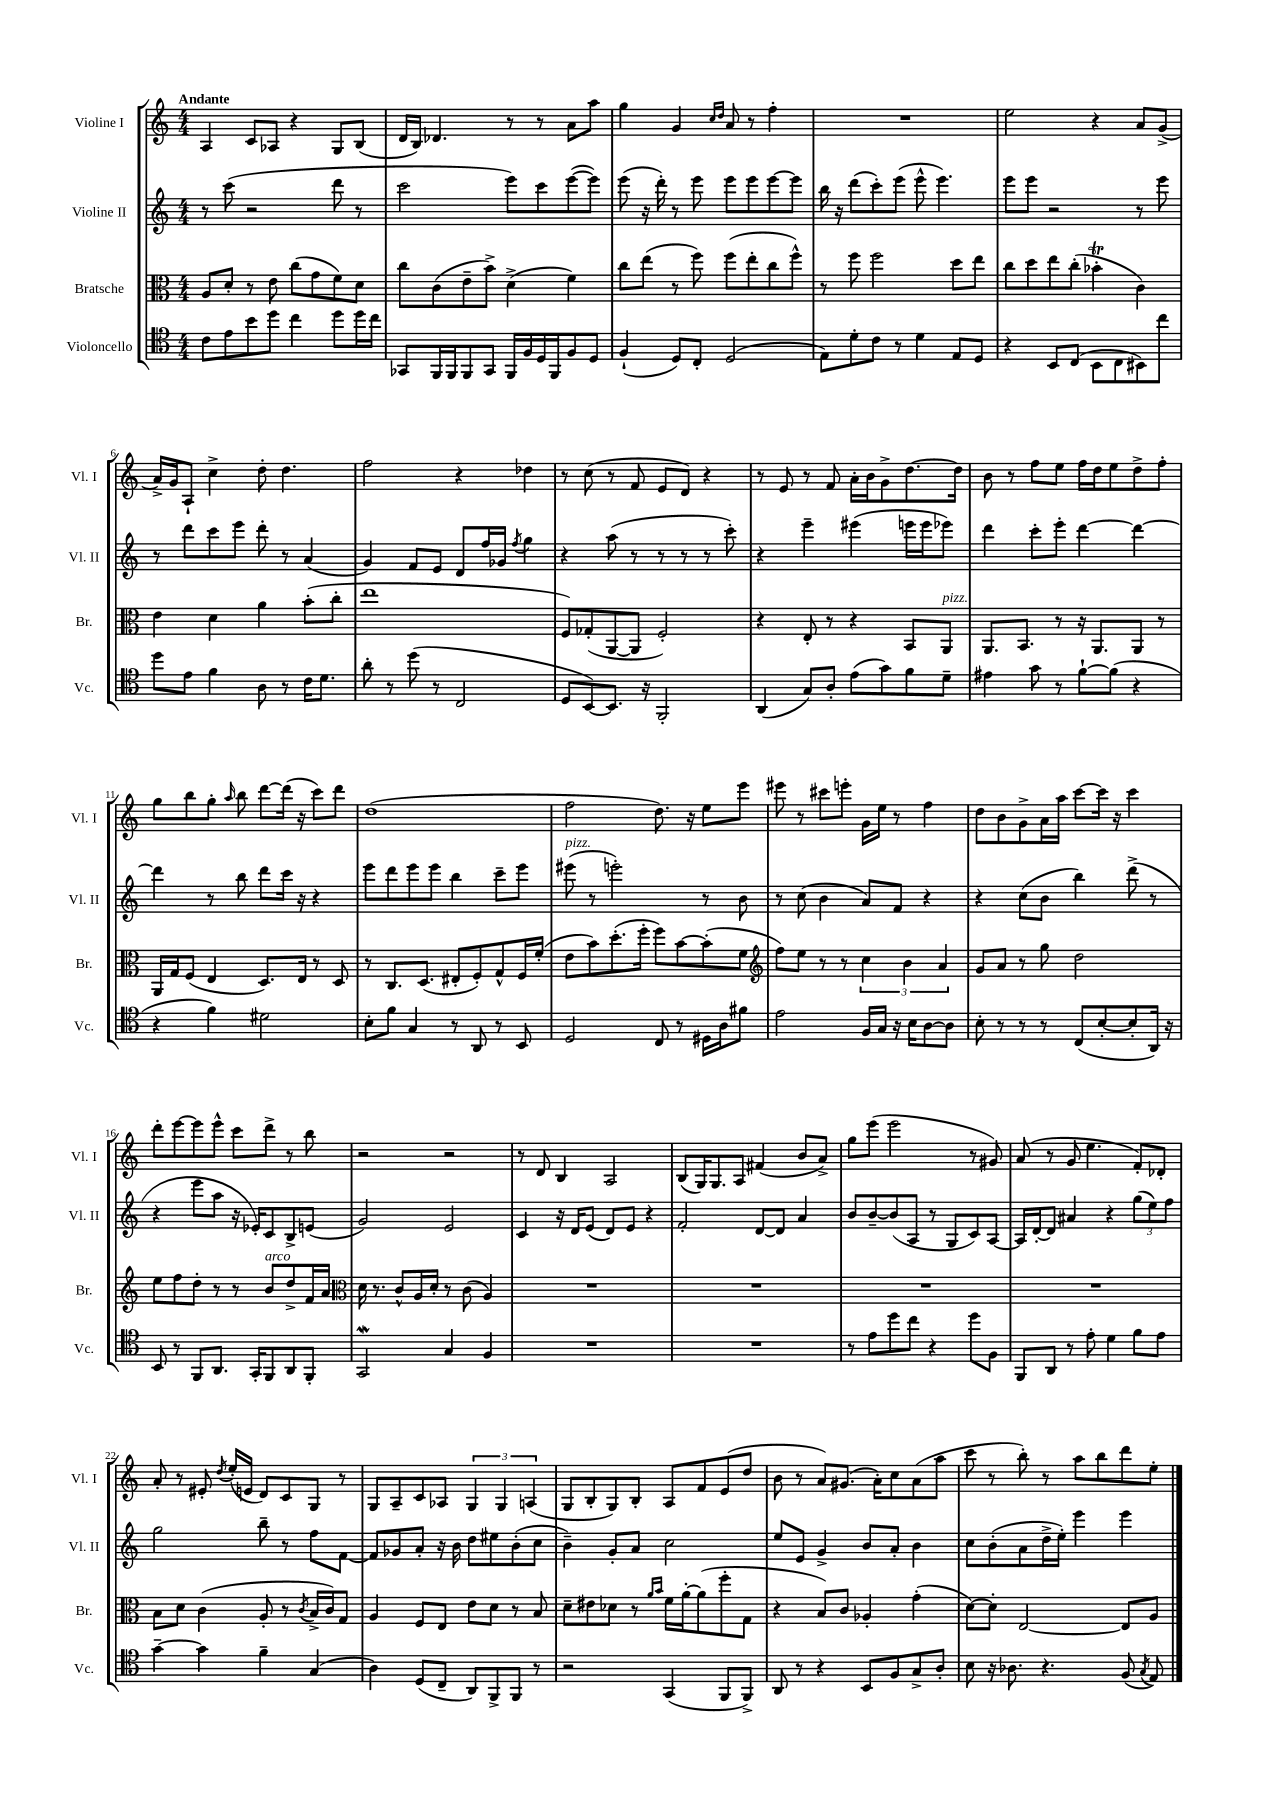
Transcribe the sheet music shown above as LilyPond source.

<<
\new StaffGroup <<
\new Staff = "s0" \with { instrumentName = "Violine I" shortInstrumentName = "Vl. I" } {
    \clef treble \key c \major \numericTimeSignature \time 4/4 \tempo "Andante"
    \autoBeamOff a4 c'8[ aes8] r4 g8[ b8]( |
    d'16[ b16]) des'4. r8 r8 a'8[ a''8] |
    g''4 g'4 \grace { c''16[ d''16] } a'8 r8 f''4-. |
    R1 |
    e''2 r4 a'8[ g'8]->( |
    a'16[->) g'16 a8]-! c''4-> d''8-. d''4. |
    f''2 r4 des''4 |
    r8 c''8( r8 f'8 e'8[ d'8]) r4 |
    r8 e'8 r8 f'8 a'16[-. b'16 g'8-> d''8.~ d''16] |
    b'8 r8 f''8[ e''8] f''16[ d''16 e''8 d''8-> f''8]-. |
    g''8[ b''8 g''8]-. \grace { a''16 } b''8 d'''8[~ d'''16]( r16 c'''8[) d'''8] |
    d''1( |
    f''2 d''8.) r16 e''8[ e'''8] |
    eis'''8 r8 cis'''8[ e'''8]-. g'16[ e''16] r8 f''4 |
    d''8[ b'8 g'8-> a'16 a''16] c'''8[~ c'''16] r16 c'''4 |
    d'''8[-. e'''8~ e'''8 e'''8]-^ c'''8[ d'''8]-> r8 b''8 |
    r2 r2 |
    r8 d'8 b4 a2 |
    b8[( g16) g8. a8] fis'4( b'8[ a'8]->) |
    g''8[ e'''8]( e'''2 r8 gis'8) |
    a'8( r8 g'8 e''4. f'8[-.) des'8]-. |
    a'8-. r8 eis'8-. \acciaccatura { d''8 } e''16[-.( e'16] d'8[) c'8 g8] r8 |
    g8[ a8-- c'8 aes8] \tuplet 3/2 { g4 g4 a4( } |
    g8[ b8-. g8) b8]-. a8[ f'8 e'8( d''8] |
    b'8 r8 a'8[) gis'8.]( a'16[-.) c''8 a'8( a''8] |
    c'''8 r8 b''8-.) r8 a''8[ b''8 d'''8 e''8]-. \bar "|." |
}
\new Staff = "s1" \with { instrumentName = "Violine II" shortInstrumentName = "Vl. II" } {
    \clef treble \key c \major \numericTimeSignature \time 4/4
    \autoBeamOff r8 c'''8( r2 d'''8 r8 |
    c'''2 e'''8[) c'''8 e'''8~( e'''8]) |
    e'''8( r16 d'''16-.) r8 e'''8 e'''8[ e'''8 e'''8~ e'''8] |
    b''16 r16 d'''8[( c'''8-.) e'''8]( e'''8-^ e'''4.) |
    e'''8[ e'''8] r2 r8 e'''8 |
    r8 d'''8[ c'''8 e'''8] d'''8-. r8 a'4( |
    g'4) f'8[ e'8] d'8[ f''16 ges'16] \acciaccatura { f''8 } g''4 |
    r4 a''8( r8 r8 r8 r8 c'''8-.) |
    r4 e'''4-- eis'''4( e'''16[ e'''16 ees'''8]) |
    d'''4 c'''8[-. e'''8]-. d'''4~ d'''4~ |
    d'''4 r8 b''8 d'''8[ c'''16] r16 r4 |
    e'''8[ d'''8 e'''8 e'''8] b''4 c'''8[-- e'''8] |
    eis'''8^\markup { \italic "pizz." }( r8 e'''2-.) r8 b'8 |
    r8 c''8( b'4 a'8[) f'8] r4 |
    r4 c''8[( b'8] b''4) d'''8->( r8 |
    r4 e'''8[ a''8] r16 ees'16[-.) c'8 b8-> e'8]( |
    g'2) e'2 |
    c'4 r16 d'16[ e'8]( d'8[) e'8] r4 |
    f'2-. d'8[~ d'8] a'4 |
    b'8[ b'8~-- b'8( a8] r8 g8[ c'8) a8]~ |
    a16[ d'16~-. d'8] ais'4 r4 \tuplet 3/2 { g''8[( e''8) f''8] } |
    g''2 b''8-- r8 f''8[ f'8]~ |
    f'8[ ges'8 a'8]-. r16 b'16 d''8[ eis''8 b'8-.( c''8] |
    b'4--) g'8[-. a'8] c''2 |
    e''8[ e'8] g'4-> b'8[ a'8]-. b'4 |
    c''8[ b'8-.( a'8 d''16-> e''16]-.) e'''4 e'''4 \bar "|." |
}
\new Staff = "s2" \with { instrumentName = "Bratsche" shortInstrumentName = "Br." } {
    \clef alto \key c \major \numericTimeSignature \time 4/4
    \autoBeamOff a8[ d'8]-. r8 e'8 c''8[( g'8 f'8) d'8] |
    c''8[ c'8( e'8-- b'8]->) d'4->( f'4) |
    c''8[ e''8]( r8 f''8) f''8[( e''8-. c''8 f''8]-^) |
    r8 f''8 f''2 d''8[ e''8] |
    c''8[ d''8 e''8 c''8]-.( bes'4-.\trill c'4) |
    e'4 d'4 a'4 b'8[-.( c''8]-. |
    e''1 |
    f8[) ges8-.( a,8~ a,8] f2-.) |
    r4 e8-. r8 r4 b,8[ a,8]^\markup { \italic "pizz." } |
    a,8.[ b,8.] r8 r16 a,8.[ a,8] r8 |
    a,16[ g16 f8]( e4 d8.[) e16] r8 d8 |
    r8 c8.[ d8.]( eis8[-. f8-.) g8-^ f16 f'16]-.( |
    e'8[ b'8) d''8.-.( f''16]-. f''8[) b'8~ b'8-.( f'8] |
    \clef treble f''8[) e''8] r8 r8 \tuplet 3/2 { c''4 b'4 a'4 } |
    g'8[ a'8] r8 g''8 d''2 |
    e''8[ f''8 d''8]-. r8 r8 b'8[^\markup { \italic "arco" } d''8-> f'16 a'16] |
    \clef alto d'16 r8. c'8[-^ a16 d'16]-. r8 c'8( a4) |
    R1 |
    R1 |
    R1 |
    R1 |
    b8[ d'8] c'4( a8-. r8 \acciaccatura { c'8 } b16[-> c'16) g8] |
    a4 f8[ e8] e'8[ d'8] r8 b8 |
    d'8[-- eis'8 des'8] r8 \grace { a'16[ b'16] } f'16[ a'16~-. a'8( f''8-. g8] |
    r4 b8[) c'8] aes4-. g'4-.( |
    d'8[~) d'8]-. e2~ e8[ a8] \bar "|." |
}
\new Staff = "s3" \with { instrumentName = "Violoncello" shortInstrumentName = "Vc." } {
    \clef tenor \key c \major \numericTimeSignature \time 4/4
    \autoBeamOff c'8[ e'8 b'8 d''8] c''4 d''8[ d''16 c''16] |
    ges,8[ f,16 f,16 f,8 ges,8] f,16[ f16 d16 f,16 f8 d8] |
    f4-!( d8[) c8]-. d2( |
    e8[) d'8-. c'8] r8 d'4 e8[ d8] |
    r4 b,8[ c8]( b,8[ c8 bis,8) c''8] |
    d''8[ e'8] f'4 a8 r8 c'16[ d'8.] |
    a'8-. r8 d''8( r8 c2 |
    d8[ b,8~) b,8.] r16 f,2-. |
    a,4( g8[) a8]-. e'8[( g'8) f'8 d'8]-- |
    eis'4 g'8 r8 f'8[~-! f'8]( r4 |
    r4 f'4) dis'2 |
    b8[-. f'8] g4 r8 a,8 r8 b,8 |
    d2 c8 r8 dis16[ a16 fis'8] |
    e'2 f16[ g16] r16 b16[ a8~ a8] |
    b8-. r8 r8 r8 c8[( b8~-. b8-. a,16]) r16 |
    b,8 r8 f,8[ a,8.] g,16[-. f,8 a,8 f,8]-. |
    g,2\mordent g4 f4 |
    R1 |
    R1 |
    r8 e'8[ d''8 c''8] r4 d''8[ f8] |
    f,8[ a,8] r8 e'8-. d'4 f'8[ e'8] |
    g'4~-- g'4 f'4-- g4( |
    a4) d8[( c8]-- a,8[) f,8-> f,8] r8 |
    r2 g,4( f,8[ f,8]->) |
    a,8 r8 r4 b,8[ f8 g8-> a8]-. |
    b8 r16 aes8. r4. f8( \acciaccatura { g8 } e8) \bar "|." |
}
>>
>>
